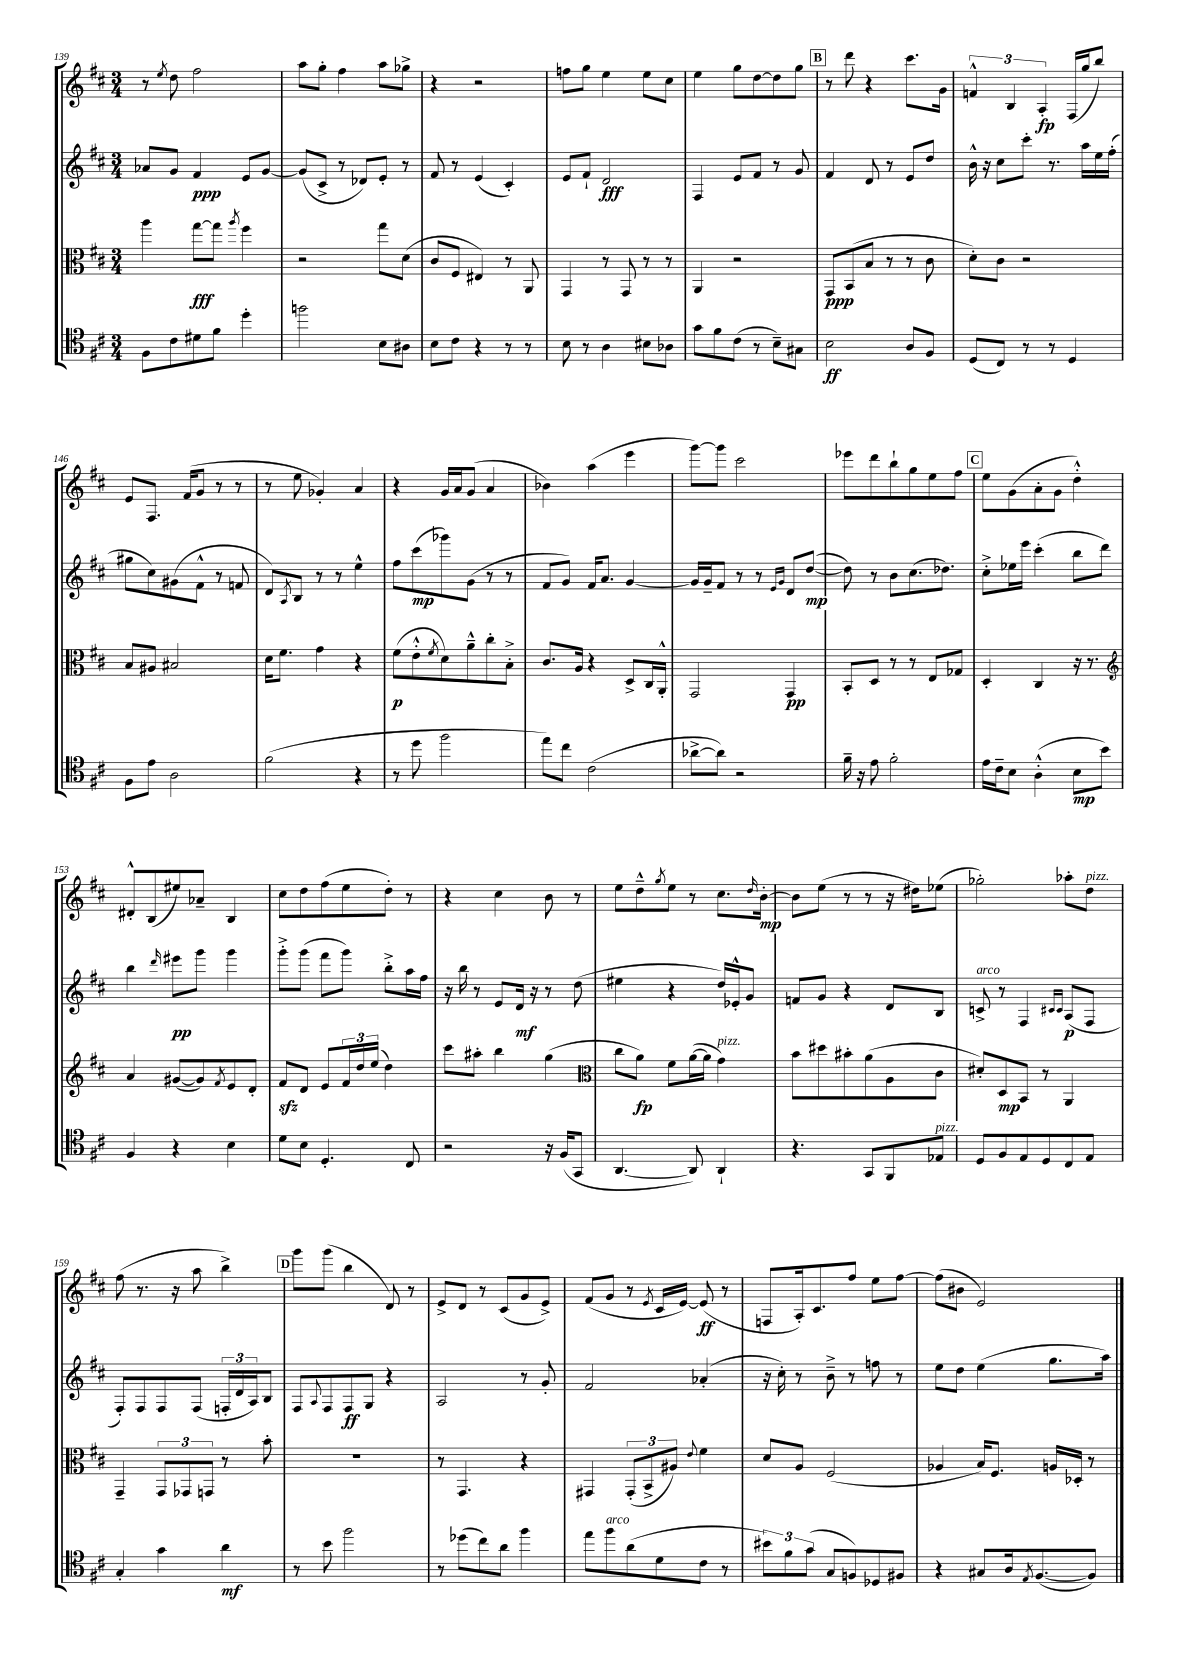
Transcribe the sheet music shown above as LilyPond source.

<<
\new StaffGroup <<
\new Staff = "s0" {
    \clef treble \key d \major \numericTimeSignature \time 3/4
    r8 \acciaccatura { e''8 } d''8 fis''2 |
    a''8 g''8-. fis''4 a''8 ges''8-> |
    r4 r2 |
    f''8 g''8 e''4 e''8 cis''8 |
    e''4 g''8 d''8~ d''8 g''8 |
    \mark \markup { \box "B" } r8 d'''8 r4 cis'''8. g'16 |
    \tuplet 3/2 { f'4-^ b4 a4-.\fp } fis16( g''16 b''8) |
    e'8 fis8. fis'16( g'8 r8 r8 |
    r8 e''8 ges'4-.) a'4 |
    r4 g'16 a'16 g'8( a'4 |
    bes'4) a''4( e'''4 |
    g'''8~) g'''8 cis'''2 |
    ees'''8 d'''8 b''8-! g''8 e''8 fis''8 |
    \mark \markup { \box "C" } e''8 g'8( a'8-. g'8 d''4-.-^) |
    dis'8-.-^ b8( eis''8) aes'8-- b4 |
    cis''8 d''8 fis''8( e''8 d''8-.) r8 |
    r4 cis''4 b'8 r8 |
    e''8 d''8---^ \acciaccatura { g''8 } e''8 r8 cis''8. \grace { d''16 } b'16~-.\mp |
    b'8 e''8( r8 r8 r16 dis''16) ees''8( |
    ges''2-.) aes''8-. d''8^\markup { \italic "pizz." } |
    fis''8( r8. r16 a''8 b''4->) |
    \mark \markup { \box "D" } g'''8 g'''8( b''4 d'8) r8 |
    e'8-> d'8 r8 cis'8( g'8 e'8->) |
    fis'8( g'8 r8 \acciaccatura { e'8 } cis'16 e'16~) e'8\ff( r8 |
    f8 a16-.) cis'8. fis''8 e''8 fis''8~ |
    fis''8( bis'8 e'2) \bar "|." |
}
\new Staff = "s1" {
    \clef treble \key d \major \numericTimeSignature \time 3/4
    aes'8 g'8 fis'4\ppp e'8 g'8~ |
    g'8( cis'8-> r8 des'8) e'8-. r8 |
    fis'8 r8 e'4( cis'4-.) |
    e'8 fis'8-! d'2\fff |
    fis4 e'8 fis'8 r8 g'8 |
    \mark \markup { \box "B" } fis'4 d'8 r8 e'8 d''8 |
    b'16-^ r16 cis''8 cis'''8-. r8. a''16 e''16 fis''16-.( |
    gis''8 cis''8) gis'8( fis'8-^ r8 f'8 |
    d'8) \acciaccatura { a8 } b8 r8 r8 e''4-^ |
    fis''8 cis'''8\mp( ges'''8) g'8( r8 r8 |
    fis'8 g'8) fis'16 a'8. g'4~ |
    g'16 g'16-- fis'8 r8 r8 \grace { e'16 g'16 } d'8 d''8~\mp( |
    d''8) r8 b'8 cis''8.( des''8.) |
    \mark \markup { \box "C" } cis''8-.-> ees''16 e'''16 cis'''4-.( b''8 d'''8) |
    b''4 \grace { d'''16 } eis'''8\pp g'''8 g'''4 |
    g'''8-.-> g'''8( fis'''8 g'''8) b''8-.-> a''16 fis''16 |
    r16 b''16 r8 e'8 d'16\mf r16 r8 d''8( |
    eis''4 r4 d''16) ees'16-.-^ g'8 |
    f'8 g'8 r4 d'8 b8 |
    c'8->^\markup { \italic "arco" } r8 fis4 \grace { cis'16 cis'16 } a8\p( fis8 |
    fis8-.) fis8 fis8 fis8( \tuplet 3/2 { f16-. d'16 a16) } b8 |
    \mark \markup { \box "D" } fis8 \appoggiatura { a8 } fis8 fis8\ff g8 r4 |
    a2 r8 g'8-. |
    fis'2 aes'4-.( |
    r16 cis''16-.) r8 b'8---> r8 f''8 r8 |
    e''8 d''8 e''4( g''8. a''16) \bar "|." |
}
\new Staff = "s2" {
    \clef alto \key d \major \numericTimeSignature \time 3/4
    a''4 g''8~\fff g''8 \acciaccatura { a''8 } fis''4 |
    r2 g''8 d'8( |
    cis'8 fis8 eis4) r8 a,8 |
    g,4 r8 g,8 r8 r8 |
    a,4 r2 |
    \mark \markup { \box "B" } g,8\ppp b,8( b8 r8 r8 cis'8 |
    d'8-.) cis'8 r2 |
    b8 ais8 bis2 |
    d'16 fis'8. g'4 r4 |
    fis'8\p( e'8-.-^ \acciaccatura { fis'8 } d'8) a'8---^ cis''8-. b8-.-> |
    cis'8. a16 r4 d8-> cis16 a,16-.-^ |
    g,2 g,4\pp |
    b,8-. d8 r8 r8 e8 ges8 |
    \mark \markup { \box "C" } d4-. cis4 r16 r8. |
    \clef treble a'4 gis'8~( gis'8) \acciaccatura { fis'8 } e'8 d'8-. |
    fis'8\sfz d'8 e'8 \tuplet 3/2 { fis'16 d''16 e''16( } d''4) |
    cis'''8 ais''8-. b''4 g''4( |
    \clef alto cis''8 a'8\fp) fis'8 a'16~( a'16 g'4^\markup { \italic "pizz." }) |
    b'8 dis''8 bis'8-. a'8( a8 cis'8 |
    dis'8-.) d8\mp b,8 r8 a,4 |
    g,4-- \tuplet 3/2 { g,8 ges,8 g,8 } r8 b'8-. |
    \mark \markup { \box "D" } R2. |
    r8 g,4. r4 |
    gis,4 \tuplet 3/2 { gis,8-.( b,8-> ais8) } \appoggiatura { e'8 } fis'4 |
    d'8 a8 fis2( |
    aes4 b16) fis8. a16 des16-. r8 \bar "|." |
}
\new Staff = "s3" {
    \clef tenor \key d \major \numericTimeSignature \time 3/4
    fis8 cis'8 dis'8 fis'8 d''4-. |
    f''2 b8 ais8 |
    b8 cis'8 r4 r8 r8 |
    b8 r8 a4 bis8 aes8 |
    g'8 fis'8 cis'8( r8 b8--) gis8 |
    \mark \markup { \box "B" } b2\ff a8 fis8 |
    d8( cis8) r8 r8 d4 |
    fis8 e'8 a2 |
    fis'2( r4 |
    r8 d''8 fis''2 |
    e''8) cis''8 cis'2( |
    aes'8~-> aes'8) r2 |
    fis'16-- r16 e'8 fis'2-. |
    \mark \markup { \box "C" } e'16 cis'16-- b8 a4-.-^( b8\mp b'8) |
    fis4 r4 b4 |
    d'8 b8 d4.-. cis8 |
    r2 r16 fis16( g,8 |
    a,4.~ a,8) a,4-! |
    r4. g,8 fis,8 ees8^\markup { \italic "pizz." } |
    d8 fis8 e8 d8 cis8 e8 |
    g4-. g'4 a'4\mf |
    \mark \markup { \box "D" } r8 b'8 fis''2 |
    r8 des''8( cis''8) a'8 fis''4 |
    e''8 fis''8^\markup { \italic "arco" } a'8( d'8 cis'8 r8 |
    \tuplet 3/2 { bis'8) fis'8 g'8( } g8 f8) des8 fis8 |
    r4 gis8 a16 \acciaccatura { e8 } fis8.~( fis8) \bar "|." |
}
>>
>>
\layout { \context { \Score currentBarNumber = #139 } }
